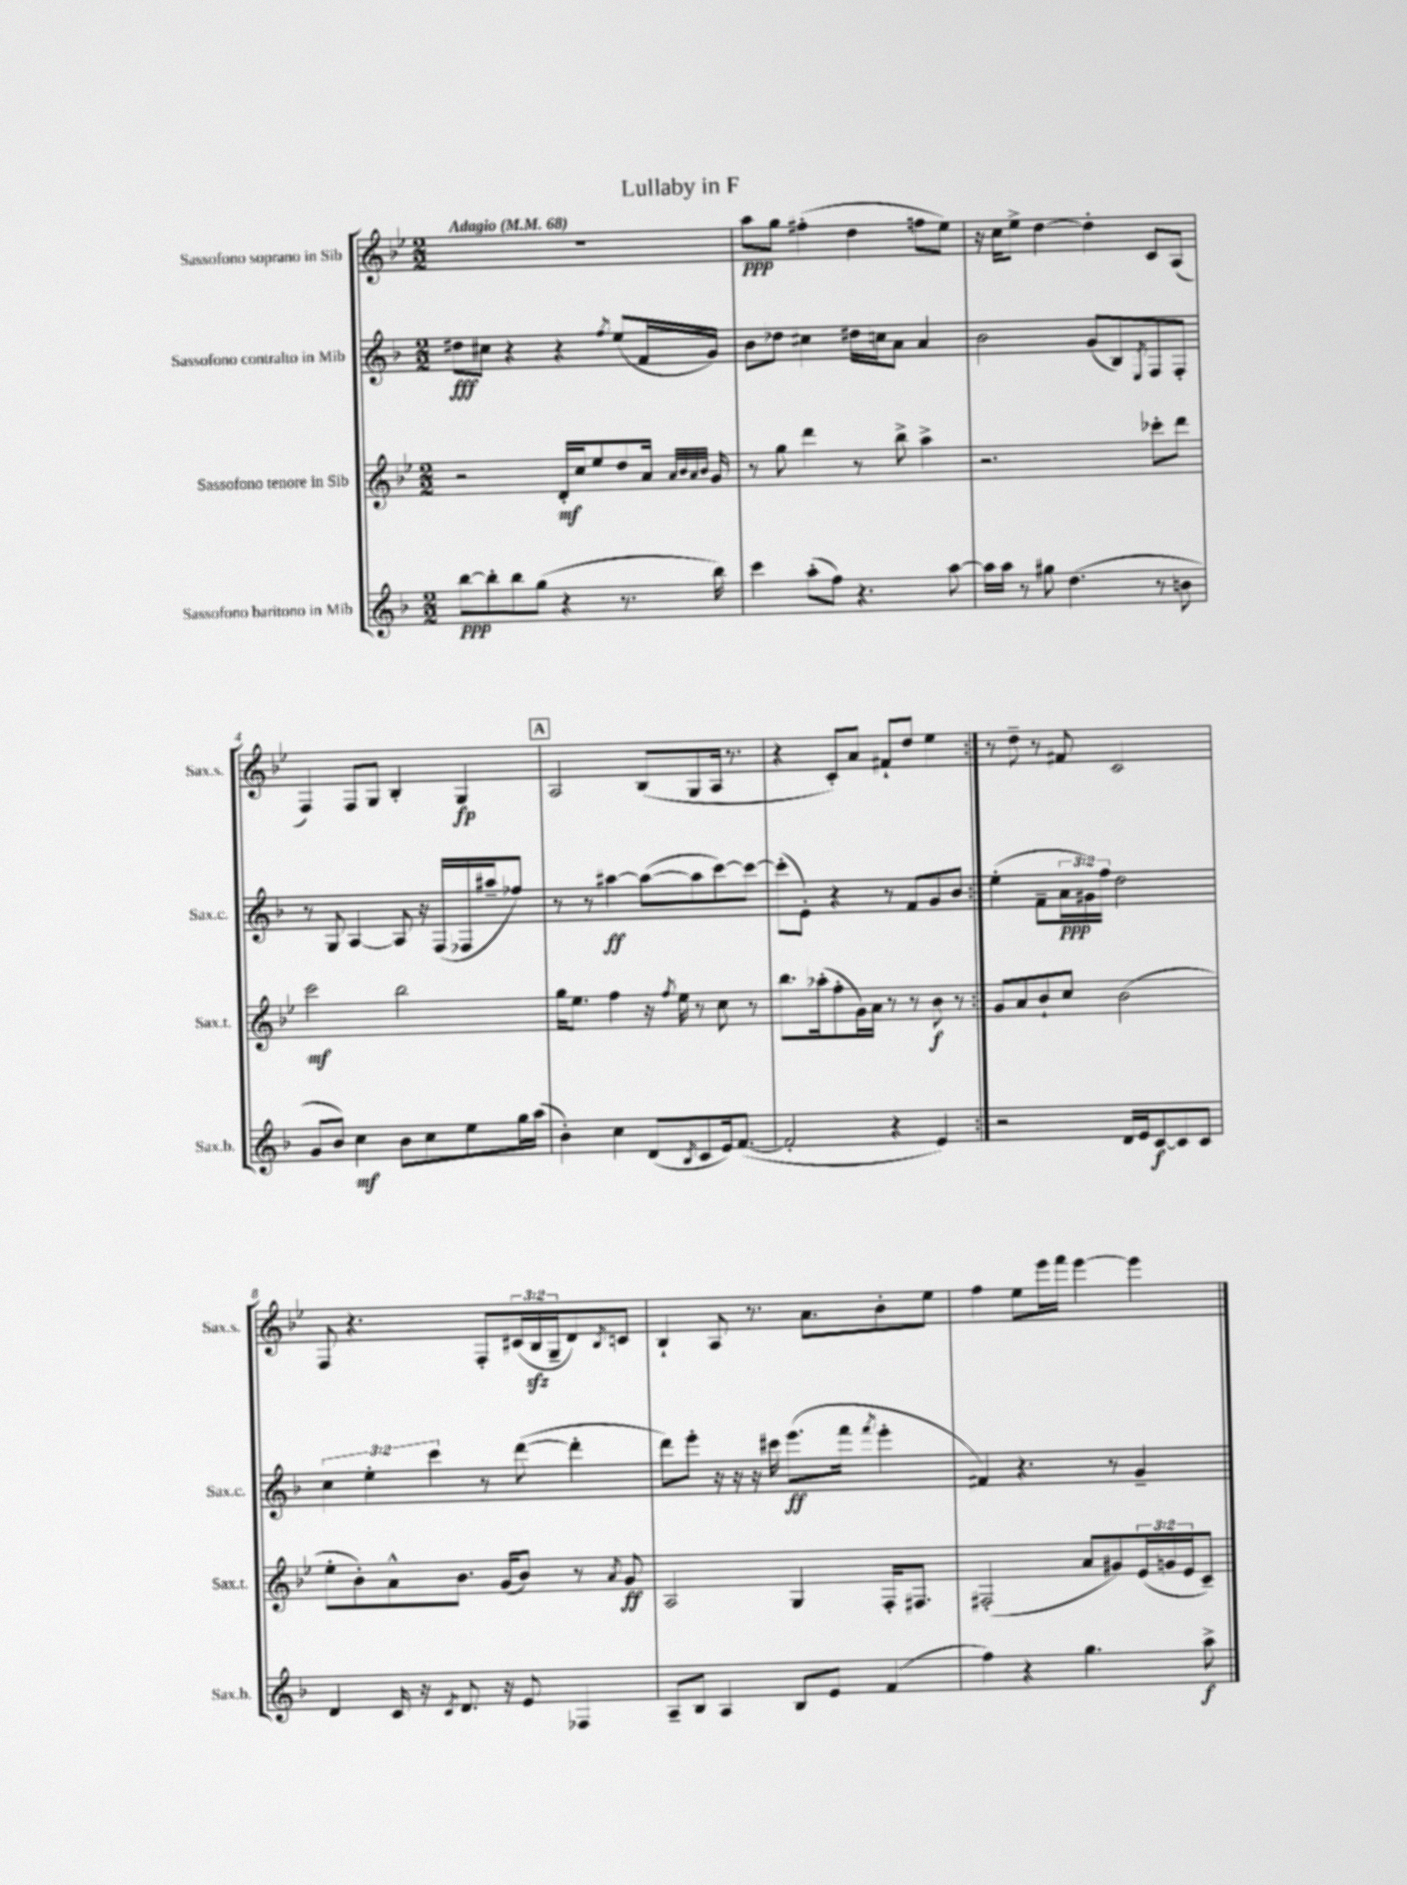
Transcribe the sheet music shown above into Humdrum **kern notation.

**kern	**kern	**kern	**kern
*staff4	*staff3	*staff2	*staff1
*clefG2	*clefG2	*clefG2	*clefG2
*k[b-]	*k[b-e-]	*k[b-]	*k[b-e-]
*M2/2	*M2/2	*M2/2	*M2/2
*MM68	*MM68	*MM68	*MM68
[8bb-	2r	8dd#	1r
8bb-']	.	8cc#	.
8bb-	.	4r	.
(8gg	.	.	.
4r	16d'	4r	.
.	16cc	.	.
.	8ee-	.	.
.	.	8qff	.
8.r	8dd	(8ee	.
.	16a	16f	.
.	32qqa	.	.
.	32qqb-	.	.
.	32qqa	.	.
.	32qqb-	.	.
16bb-)	16g	16g)	.
=	=	=	=
4ccc	8r	8b-	8aa
.	8gg	8dd-	8gg
(8aa'	4ddd	4cc#	(4ff#'
8ff)	.	.	.
4.r	8r	16dd#	4dd
.	.	16cc	.
.	8bb-^	8a	.
.	4aa^	4a	8ff
[8aa	.	.	8ee-)
=	=	=	=
16aa]	2.r	2b-	16r
16aa	.	.	16cc
8r	.	.	8ee-^
8gg#	.	.	[4dd
(4.dd	.	.	.
.	.	(8g	4dd']
.	.	8B-)	.
.	.	8qE	.
8r	8ccc-'	8F	8c
8b	8ddd	8F'	(8A
=	=	=	=
8g	2ccc	8r	4F)
8b-)	.	8G	.
4cc	.	[4A	8F
.	.	.	8G
8b-	2bb-	8A]	4B-'
8cc	.	16r	.
.	.	(16F	.
8ee	.	16F-	4G
.	.	16aa#~	.
16gg	.	8ff-)	.
(16aa	.	.	.
=	=	=	=
4b-')	16gg	8r	2A
.	8.ee-	.	.
.	.	8r	.
4cc	4ff	[4aa#	.
(8d	16r	(8aa#_	(8B-
.	8qff	.	.
.	16ee-	.	.
8qB-	.	.	.
8c	8r	8aa#]	8G
16e)	8cc	[8ccc)	16A
([8.f	.	.	8.r
.	8r	8ccc_	.
=	=	=	=
2f']	8.bb-	(8ccc']	4r
.	.	8e')	.
.	(16aa-'	.	.
.	8ff'	4r	8c')
.	16g)	.	8a
.	16a	.	.
4r	8r	8r	8f#`
.	8r	8f	8dd
4e)	8b-	8g	4ee-
.	8r	8b-	.
=:|!	=:|!	=:|!	=:|!
2r	8g	(4ee'	8r
.	8a	.	8dd~
.	8b-`	8f~	8r
.	8cc	24a	8f#
.	.	24g#)	.
.	.	24ff	.
16d	(2b-	2dd	2c
16e	.	.	.
[8c	.	.	.
8c]	.	.	.
8c	.	.	.
=	=	=	=
4d	8ee-'	6cc	8F
.	8b-')	.	4.r
.	.	6ee'	.
16c	8a^^	.	.
16r	.	.	.
.	.	6ccc	.
8qc	.	.	.
8.d	8.b-	.	.
.	.	8r	8F'
16r	(16g	.	.
8e	8b-)	([8ddd	(24c#
.	.	.	24B-
.	.	.	24G~
4F-	8r	4ddd']	8d)
.	8qa	.	8qB-
.	8g	.	8c
=	=	=	=
8A~	2A	8ddd)	4B-`
8B-	.	8eee'	.
4A	.	16r	8A
.	.	16r	.
.	.	16r	8.r
.	.	16ccc#	.
8B-	4G	(8.eee	.
.	.	.	8.a
8e	.	.	.
.	.	16fff	.
.	.	8qfff	.
(4f	16F'	4eee'	8b-'
.	8.F#	.	.
.	.	.	8ee-
=	=	=	=
4ff)	(2F#'	4f#)	4ff
4r	.	4.r	8ee-
.	.	.	16eee-
.	.	.	16fff
4.gg	8a	.	[4eee-
.	8g#)	8r	.
.	(24e-	4g~	4eee-]
.	24g	.	.
.	24e-	.	.
8aa^	8c~)	.	.
==	==	==	==
*-	*-	*-	*-
